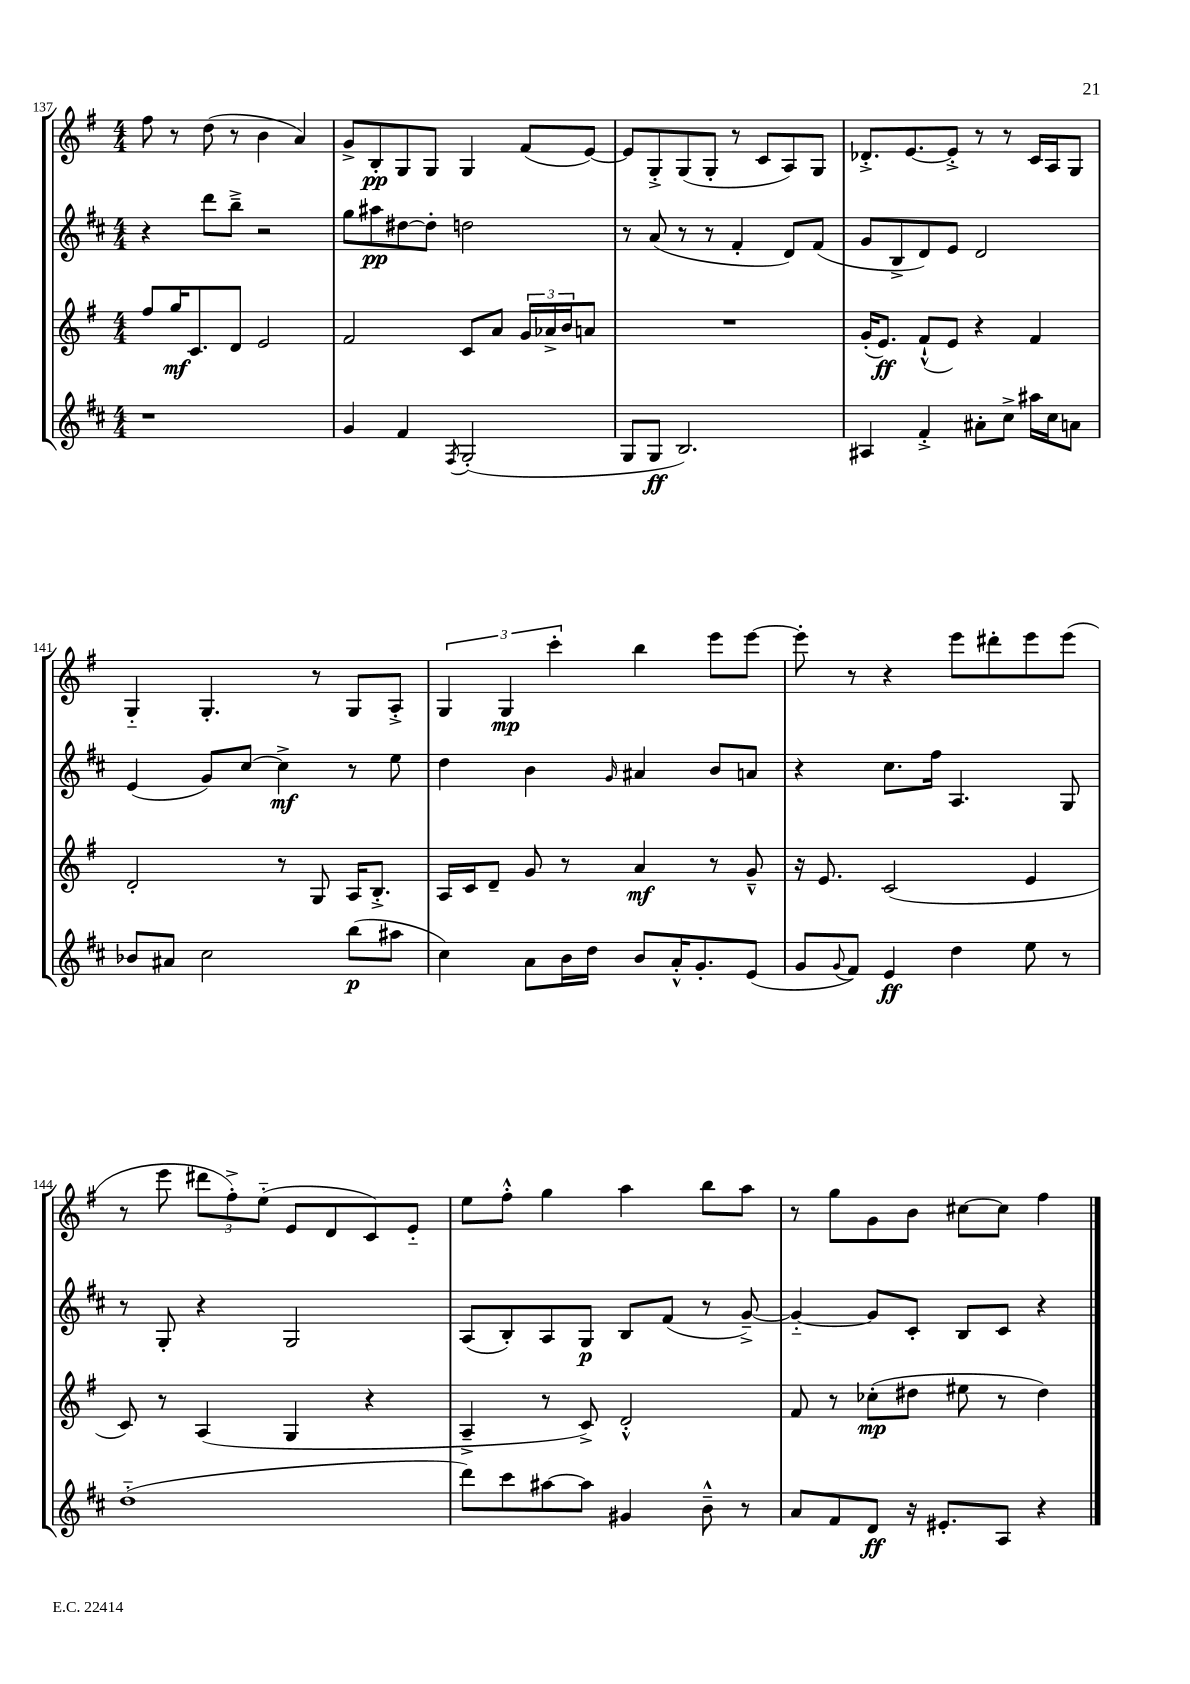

**kern	**kern	**kern	**kern
*staff4	*staff3	*staff2	*staff1
*clefG2	*clefG2	*clefG2	*clefG2
*k[f#c#]	*k[f#]	*k[f#c#]	*k[f#]
*M4/4	*M4/4	*M4/4	*M4/4
1r	8ff#/L	4r	8ff#\
.	16gg/K	.	8r
.	8.c/	.	.
.	.	8ddd\L	(8dd\
.	8d/J	8bb~^\J	8r
.	2e/	2r	4b\
.	.	.	4a/)
=	=	=	=
4g/	2f#/	8gg\L	8g^/L
.	.	8aa#\	8B'/
4f#/	.	[8dd#\	8G/
.	.	8dd#'\]J	8G/J
8qF#/	.	.	.
(2G'/	8c/L	2dd\	4G/
.	8a/J	.	.
.	24g/LL	.	(8f#/L
.	24a-^/	.	.
.	24b/J	.	.
.	8a/J	.	[8e/J)
=	=	=	=
8G/L	1r	8r	8e/]L
8G/J	.	(8a/	8G'^/
2.B/)	.	8r	(8G/
.	.	8r	8G'/J
.	.	4f#'/	8r
.	.	.	8c/L
.	.	8d/L)	8A/)
.	.	(8f#/J	8G/J
=	=	=	=
4A#/	(16g'/LK	8g/L	8.d-'^/L
.	8.e/J)	.	.
.	.	8B^/	.
.	.	.	[8.e/
4f#'^/	(8f#`^^/L	8d/)	.
.	8e/J)	8e/J	8e'^/]J
8a#'\L	4r	2d/	8r
8cc#^\J	.	.	8r
16aa#\LL	4f#/	.	16c/LL
16cc#\J	.	.	16A/J
8a\J	.	.	8G/J
=	=	=	=
8b-/L	2d'/	(4e/	4G'~/
8a#/J	.	.	.
2cc#\	.	8g/L)	4.G'/
.	.	[8cc#/J	.
.	8r	4cc#^\]	.
.	8G/	.	8r
(8bb\L	16A/LK	8r	8G/L
.	8.B'^/J	.	.
8aa#\J	.	8ee\	8A'^/J
=	=	=	=
4cc#\)	16A/LL	4dd\	6G/
.	16c/J	.	.
.	8d~/J	.	.
.	.	.	6G/
8a\L	8g/	4b\	.
.	.	.	6ccc'\
16b\L	8r	.	.
16dd\JJ	.	.	.
.	.	16qqg/	.
8b/L	4a/	4a#/	4bb\
16a'^^/K	.	.	.
8.g'/	.	.	.
.	8r	8b/L	8eee\L
(8e/J	8g~^^/	8a/J	[8eee\J
=	=	=	=
8g/L	16r	4r	8eee'\]
.	8.e/	.	.
8qqg/	.	.	.
8f#/J)	.	.	8r
4e/	(2c/	8.cc#\L	4r
.	.	16ff#\Jk	.
4dd\	.	4.A/	8eee\L
.	.	.	8ddd#'\
8ee\	4e/	.	8eee\
8r	.	8G/	(8eee\J
=	=	=	=
(1dd'~	8c/)	8r	8r
.	8r	8G'/	8eee\
.	(4A/	4r	12ddd#\L
.	.	.	12ff#'^\)
.	.	.	(12ee'~\J
.	4G/	2G/	8e/L
.	.	.	8d/
.	4r	.	8c/)
.	.	.	8e'~/J
=	=	=	=
8ddd\L)	4A~^/	(8A/L	8ee\L
8ccc#\	.	8B'/)	8ff#'^^\J
[8aa#\	8r	8A/	4gg\
8aa#\]J	8c^/)	8G/J	.
4g#/	2d'^^/	8B/L	4aa\
.	.	(8f#/J	.
8b~^^\	.	8r	8bb\L
8r	.	[8g~^/)	8aa\J
=	=	=	=
8a/L	8f#/	4g'~/_	8r
8f#/	8r	.	8gg\L
8d/J	(8cc-'\L	8g/]L	8g\
16r	8dd#\J	8c#'/J	8b\J
8.e#'/L	.	.	.
.	8ee#\	8B/L	[8cc#\L
8A/J	8r	8c#/J	8cc#\]J
4r	4dd#\)	4r	4ff#\
==	==	==	==
*-	*-	*-	*-
